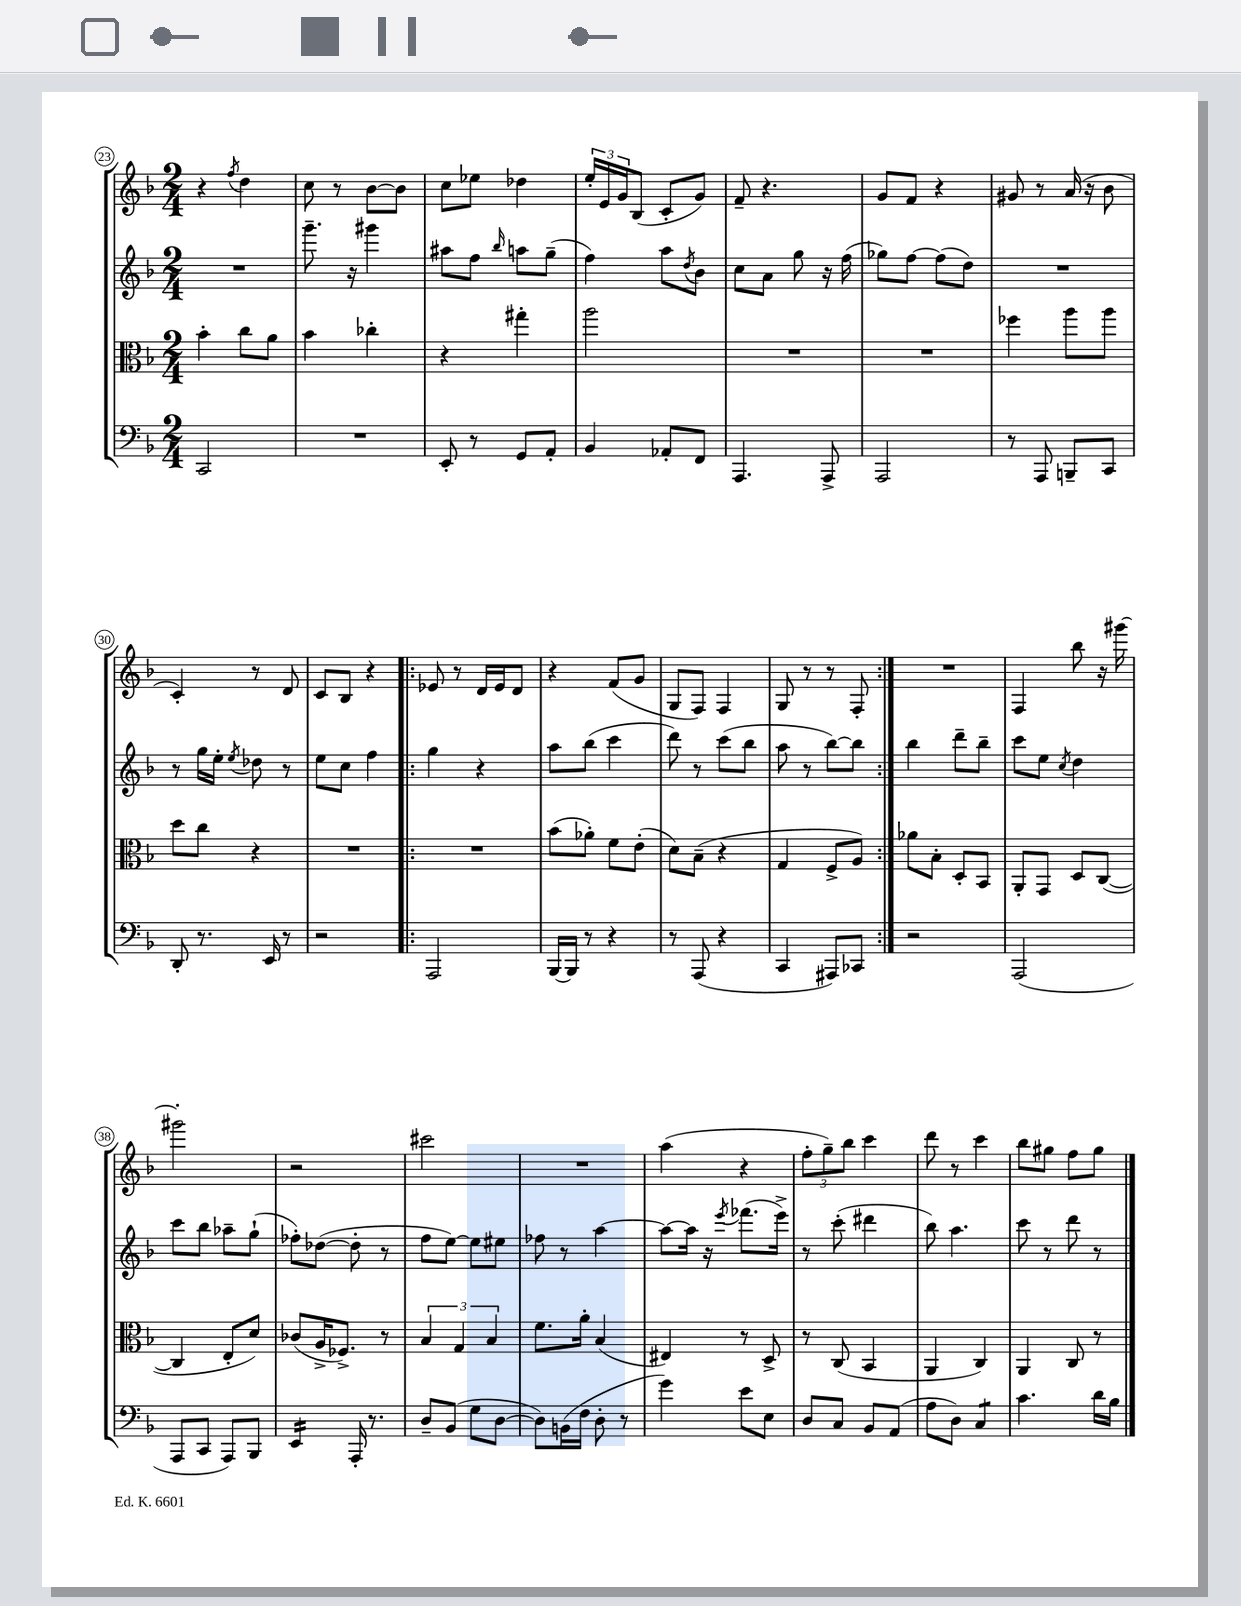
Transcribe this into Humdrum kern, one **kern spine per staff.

**kern	**kern	**kern	**kern
*staff4	*staff3	*staff2	*staff1
*clefF4	*clefC3	*clefG2	*clefG2
*k[b-]	*k[b-]	*k[b-]	*k[b-]
*M2/4	*M2/4	*M2/4	*M2/4
2CC	4b-'	2r	4r
.	.	.	8qff
.	8cc	.	4dd
.	8a	.	.
=	=	=	=
2r	4b-	8.ggg~	8cc
.	.	.	8r
.	.	16r	.
.	4cc-'	4ggg#	[8b-
.	.	.	8b-]
=	=	=	=
8EE'	4r	8aa#	8cc
8r	.	8ff	8ee-
.	.	16qqbb-	.
8GG	4gg#'	8aa	4dd-
8AA'	.	(8gg~	.
=	=	=	=
4BB-	2aa	4ff)	24ee'
.	.	.	24e
.	.	.	24g
.	.	.	(8B-
8AA-'	.	8aa	8c'
.	.	8qdd	.
8FF	.	8b-	8g)
=	=	=	=
4.AAA	2r	8cc	8f~
.	.	8a	4.r
.	.	8gg	.
8AAA^	.	16r	.
.	.	(16ff	.
=	=	=	=
2AAA	2r	8gg-)	8g
.	.	[8ff	8f
.	.	(8ff]	4r
.	.	8dd)	.
=	=	=	=
8r	4ff-	2r	8g#
8AAA	.	.	8r
8BBB~	8aa	.	(16a
.	.	.	16r
8CC	8aa	.	8b-
=	=	=	=
8DD'	8dd	8r	4c')
8.r	8cc	16gg	.
.	.	16ee'	.
.	.	8qee	.
.	4r	8dd-	8r
16EE	.	.	.
8r	.	8r	8d
=	=	=	=
2r	2r	8ee	8c
.	.	8cc	8B-
.	.	4ff	4r
=!|:	=!|:	=!|:	=!|:
2AAA	2r	4gg	8e-
.	.	.	8r
.	.	4r	16d
.	.	.	16e-
.	.	.	8d
=	=	=	=
[16BBB-	(8b-	8aa	4r
16BBB-]	.	.	.
8r	8a-')	(8bb-	.
4r	8f	4ccc	(8f
.	(8e'	.	8g
=	=	=	=
8r	8d)	8ddd)	8G
(8AAA	(8B-~	8r	8F)
4r	4r	(8ccc	4F
.	.	8bb-	.
=	=	=	=
4CC	4G	8aa	8G
.	.	8r	8r
8AAA#)	8F^	[8bb-)	8r
8CC-	8A)	8bb-]	8F'
=:|!	=:|!	=:|!	=:|!
2r	8a-	4bb-	2r
.	8B-'	.	.
.	8D'	8ddd~	.
.	8BB-	8bb-~	.
=	=	=	=
(2AAA	8AA'	8ccc	4F
.	8GG	8ee	.
.	.	8qcc	.
.	8D	4dd	8bb-
.	([8C	.	16r
.	.	.	[16ggg#
=	=	=	=
8AAA	4C]	8ccc	2ggg#']
8CC	.	8bb-	.
8AAA)	8E'	8aa-~	.
8BBB-	8d)	(8gg`	.
=	=	=	=
4EE	(8c-	8ff-')	2r
.	16A^	([8dd-	.
.	8.F-^)	.	.
16AAA'	.	8dd-']	.
8.r	.	.	.
.	8r	8r	.
=	=	=	=
8D~	6B-	8ff	2ccc#
(8BB-	.	[8ee)	.
.	6G	.	.
8G	.	8ee]	.
.	6B-	.	.
[8D	.	8ee#	.
=	=	=	=
8D])	8.f	8ff-	2r
(16BB	.	8r	.
16F	16a'	.	.
8D'	(4B-	[4aa	.
8r	.	.	.
=	=	=	=
4g)	4E#)	8aa_	(4aa
.	.	16aa]	.
.	.	16r	.
.	.	8qeee	.
8e	8r	(8.fff-	4r
8E	8D^	.	.
.	.	16eee^)	.
=	=	=	=
8D	8r	8r	12ff'
.	.	.	12gg~)
8C	(8C	(8ccc'	.
.	.	.	12bb-
8BB-	4BB-	4ddd#	4ccc
(8AA	.	.	.
=	=	=	=
8A	4AA	8bb-)	8ddd
8D)	.	4.aa	8r
4C	4C)	.	4ccc
=	=	=	=
4.c	4AA	8ccc	8bb-
.	.	8r	8gg#
.	8C	8ddd	8ff
16d	8r	8r	8gg#
16B-	.	.	.
==	==	==	==
*-	*-	*-	*-
